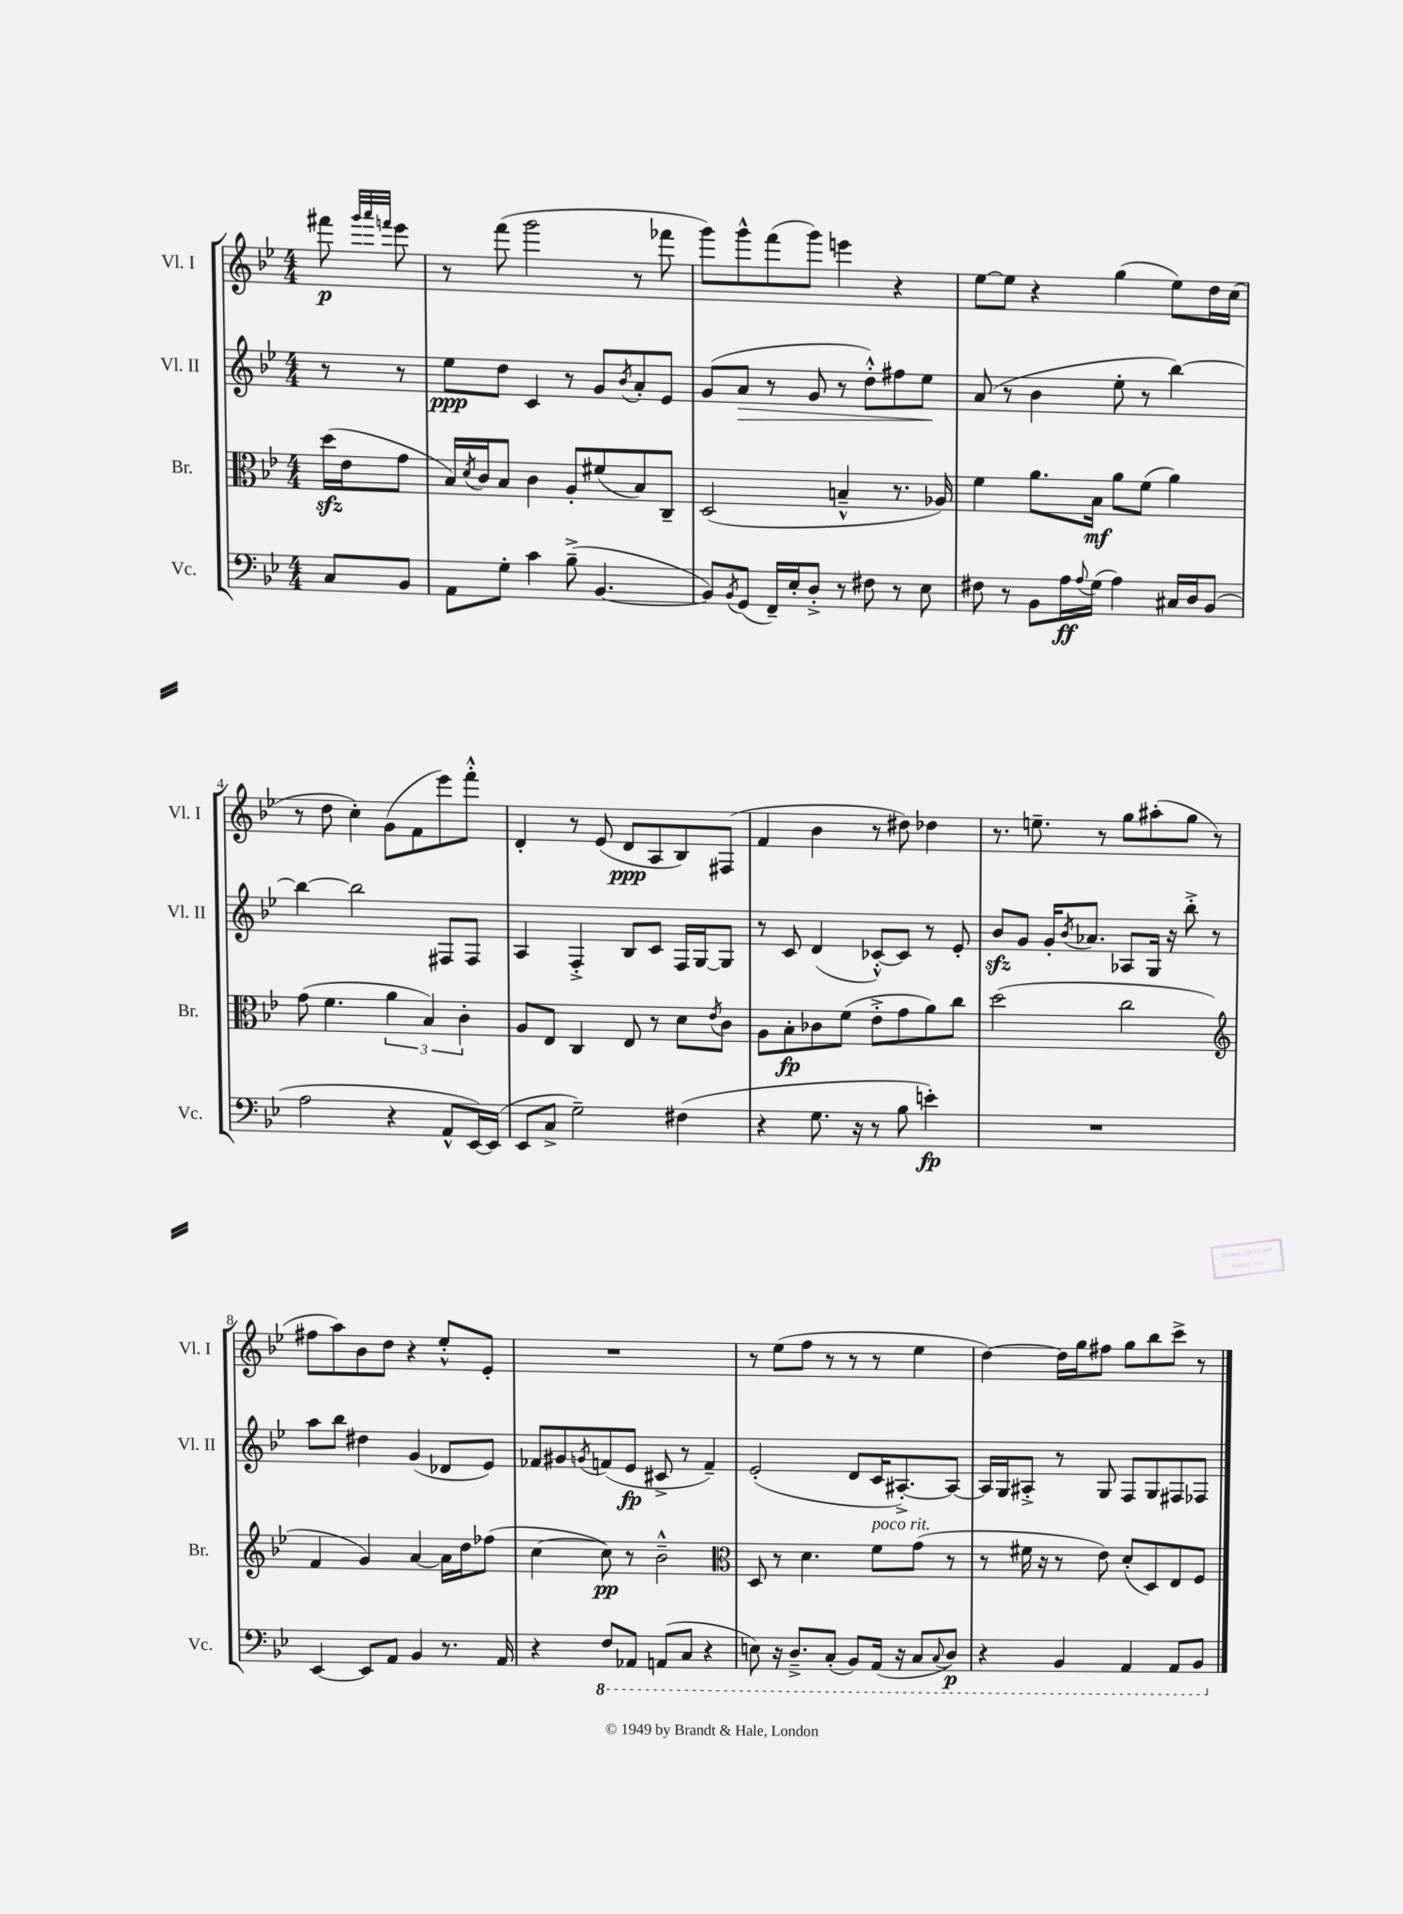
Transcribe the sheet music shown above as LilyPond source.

<<
\new StaffGroup <<
\new Staff = "s0" \with { instrumentName = "Vl. I" shortInstrumentName = "Vl. I" } {
    \clef treble \key bes \major \numericTimeSignature \time 4/4 \partial 4
    fis'''8\p \grace { g'''32 a'''32 f'''32 } ees'''8 |
    r8 f'''8( g'''2 r8 fes'''8 |
    g'''8) g'''8-^ f'''8( g'''8) e'''4 r4 |
    ees''8~ ees''8 r4 g''4( ees''8) d''16 c''16( |
    r8 d''8 c''4-.) g'8( f'8 ees'''8) f'''8-.-^ |
    d'4-. r8 ees'8( d'8\ppp a8 bes8) fis8( |
    f'4 bes'4 r8 dis''8) des''4 |
    r8. e''8.-- r8 g''8 ais''8-.( g''8 r8 |
    fis''8 a''8) bes'8 d''8 r4 ees''8-.-^ ees'8-. |
    R1 |
    r8 ees''8( f''8 r8 r8 r8 ees''4 |
    d''4~) d''16 g''16 fis''8 g''8 bes''8 c'''8-> r8 \bar "|." |
}
\new Staff = "s1" \with { instrumentName = "Vl. II" shortInstrumentName = "Vl. II" } {
    \clef treble \key bes \major \numericTimeSignature \time 4/4 \partial 4
    r8 r8 |
    ees''8\ppp d''8 c'4 r8 g'8 \acciaccatura { bes'8 } a'8-. ees'8 |
    g'8( a'8\> r8 g'8 r8 d''8-.-^) fis''8 ees''8\! |
    a'8( r8 bes'4 ees''8-. r8 bes''4~) |
    bes''4~ bes''2 fis8 fis8 |
    a4 f4-.-> bes8 c'8 f16 g16~ g8 |
    r8 c'8 d'4( ces'8~-.-^) ces'8 r8 ees'8-. |
    bes'8\sfz g'8 g'16-. \acciaccatura { bes'8 } aes'8. aes8 g16 r16 bes''8-.-> r8 |
    a''8 bes''8 dis''4 g'4( des'8 ees'8) |
    fes'8 gis'8 \acciaccatura { g'8 } f'8( ees'8\fp cis'8-> r8 f'4--) |
    ees'2-.( d'8 c'16 ais8.~-.->) ais8~ |
    ais16 g16 ais8-.-> r8 g8 f8 g8 fis8 fes8 \bar "|." |
}
\new Staff = "s2" \with { instrumentName = "Br." shortInstrumentName = "Br." } {
    \clef alto \key bes \major \numericTimeSignature \time 4/4 \partial 4
    d''16\sfz( ees'16 g'8 |
    bes16) \acciaccatura { d'8 } c'16 bes8 c'4 a8-. fis'8( bes8) c8-- |
    d2( b4---^ r8. aes16) |
    f'4 a'8. bes16\mf a'8 f'8( a'4) |
    g'8( f'4. \tuplet 3/2 { a'4 bes4) c'4-. } |
    a8 ees8 c4 ees8 r8 d'8 \acciaccatura { ees'8 } c'8 |
    a8 bes8-.\fp ces'8 f'8( ees'8-.-> g'8 a'8) c''8 |
    d''2( c''2 |
    \clef treble f'4 g'4) a'4~ a'16 d''16 fes''8( |
    c''4~ c''8\pp) r8 bes'2---^ |
    \clef alto d8 r8 d'4. f'8^\markup { \italic "poco rit." } g'8( r8 |
    r8 fis'16 r16 r8 ees'8) d'8-.( d8) ees8 f8 \bar "|." |
}
\new Staff = "s3" \with { instrumentName = "Vc." shortInstrumentName = "Vc." } {
    \clef bass \key bes \major \numericTimeSignature \time 4/4 \partial 4
    c8 bes,8 |
    a,8 g8-. c'4 bes8--->( bes,4.~ |
    bes,8) \acciaccatura { bes,8 } g,8( f,16--) ees16-. d8-.-> r8 fis8 r8 ees8 |
    fis8 r8 bes,8 a16\ff \appoggiatura { a8 } g16( a4) cis16 d16 bes,8( |
    a2 r4 a,8-^ ees,16~) ees,16( |
    ees,8 c8-> g2--) fis4( |
    r4 g8. r16 r8 bes8 e'4-.\fp) |
    R1 |
    ees,4~ ees,8 a,8 bes,4 r8. a,16 |
    r4 \ottava #-1 f,8 aes,,8 a,,8( c,8 r4 |
    e,8) r16 d,8.---> c,8-.( bes,,8) a,,16( r16 c,8 \appoggiatura { c,8 } d,8\p) |
    r4 bes,,4 a,,4 a,,8 bes,,8 \ottava #0 \bar "|." |
}
>>
>>
